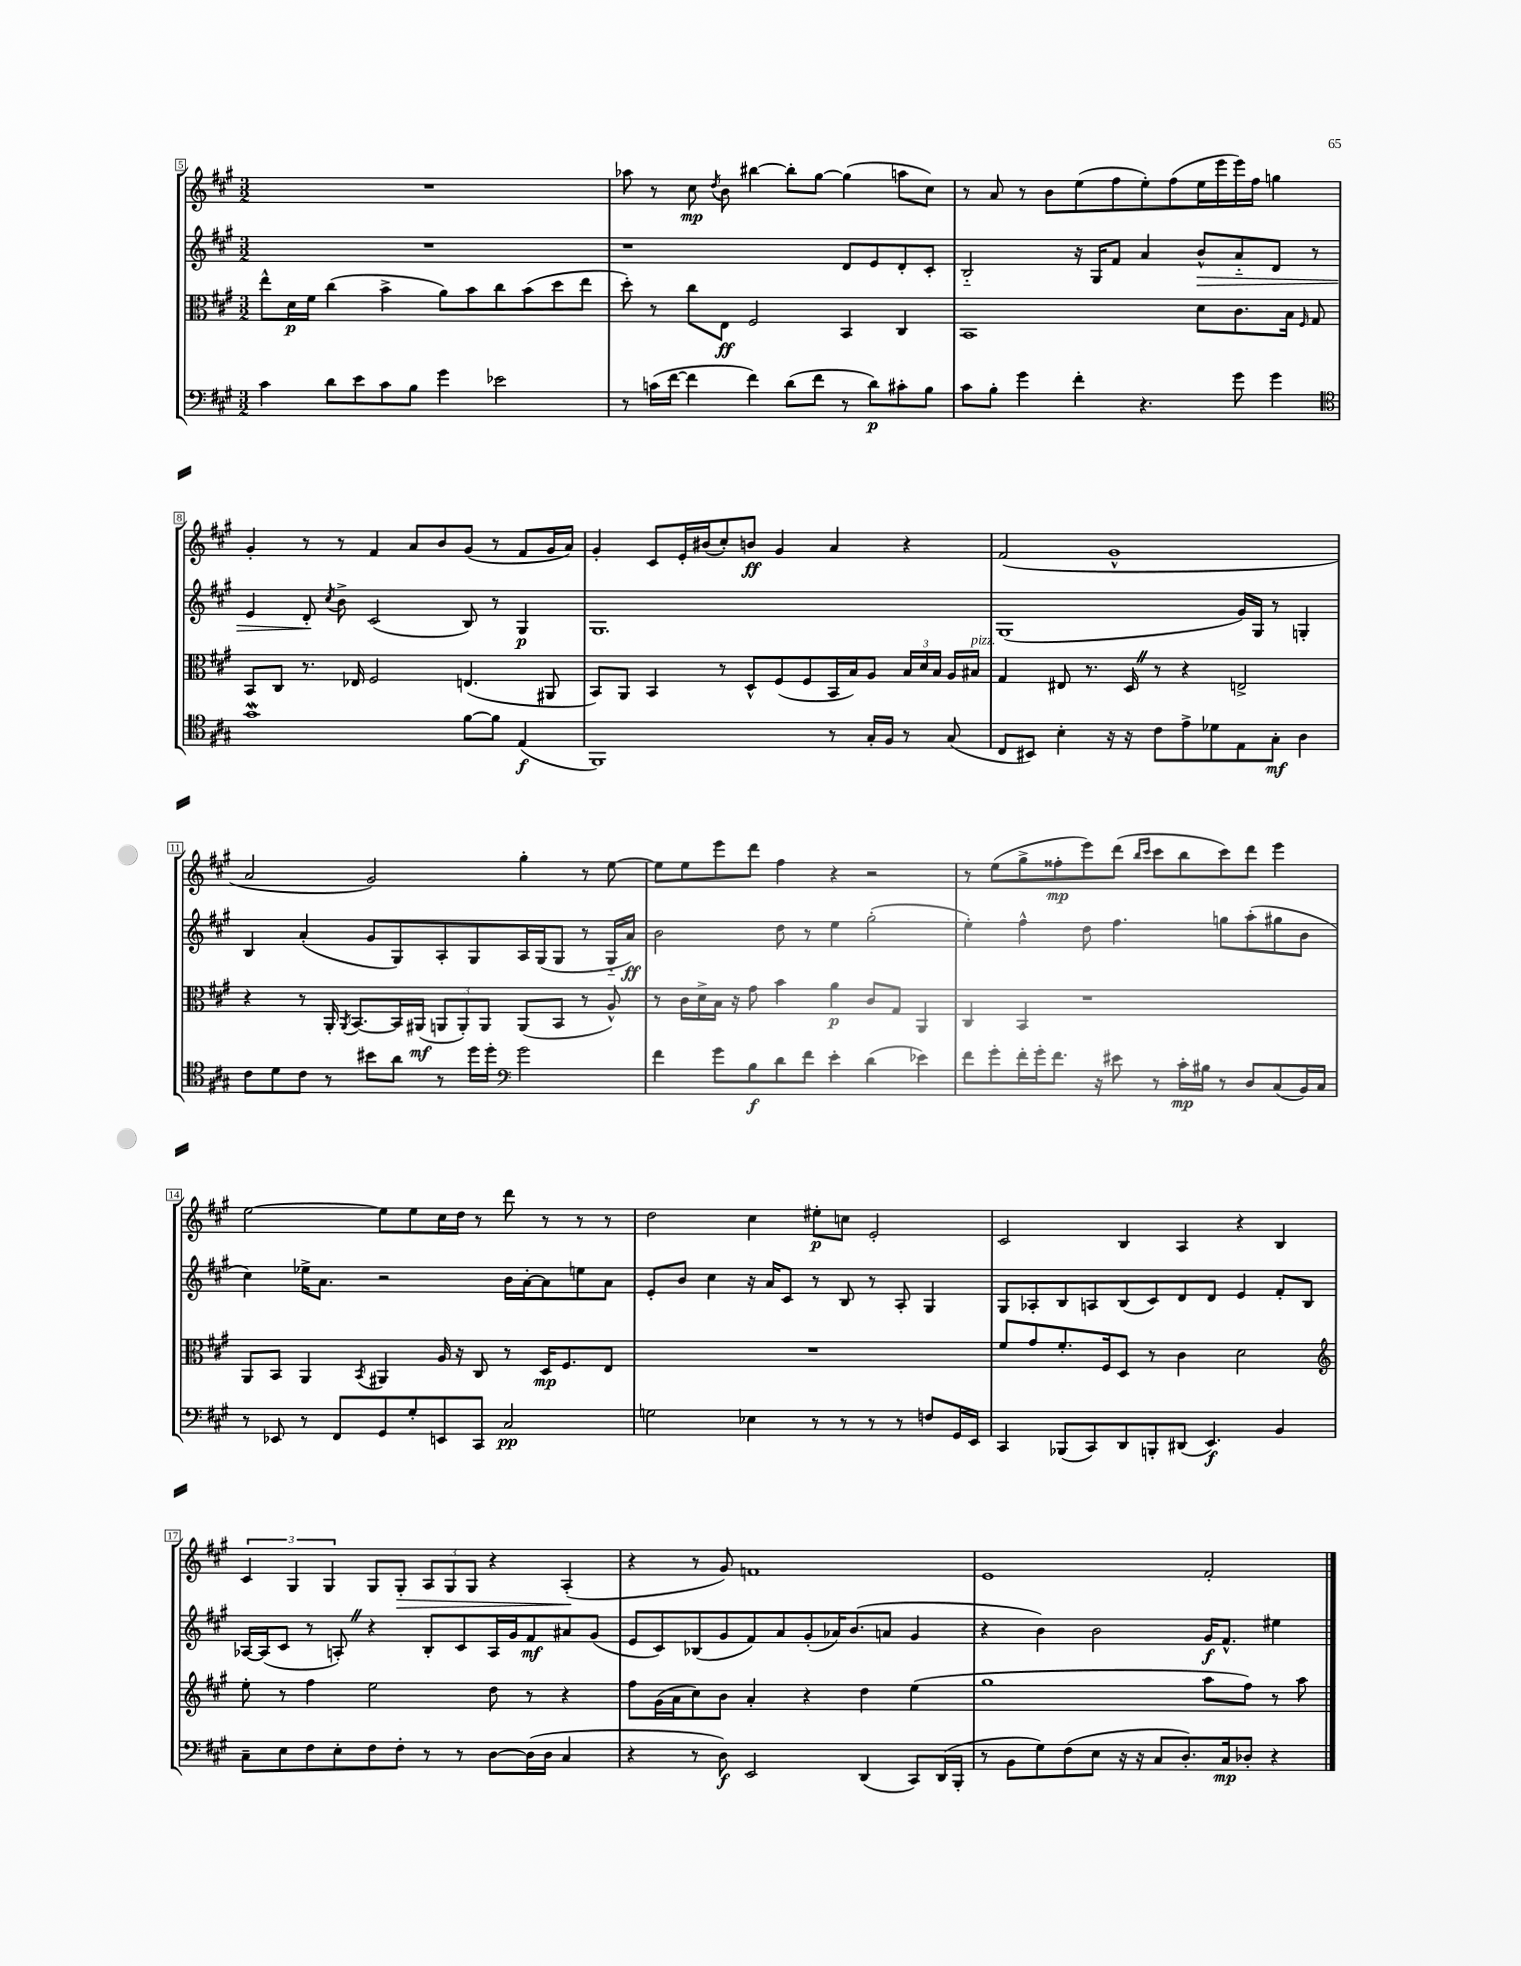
<<
\new StaffGroup <<
\new Staff = "s0" {
    \clef treble \key a \major \numericTimeSignature \time 3/2
    \autoBeamOff R1. |
    aes''8 r8 cis''8\mp \acciaccatura { d''8 } b'8 bis''4~ bis''8[-. gis''8]~ gis''4( a''8[ cis''8]) |
    r8 a'8 r8 b'8[ e''8( fis''8 e''8-.) fis''8( e''16 e'''16 e'''16) fis''16] g''4 |
    gis'4-. r8 r8 fis'4 a'8[ b'8 gis'8]( r8 fis'8[ gis'16 a'16]) |
    gis'4-. cis'8[ e'16-. bis'16( cis''8-.) b'8]\ff gis'4 a'4 r4 |
    fis'2( gis'1-^ |
    a'2 gis'2) gis''4-. r8 e''8~ |
    e''8[ e''8 e'''8 d'''8] fis''4 r4 r2 |
    r8 e''8[( gis''8-> fisis''8-.\mp e'''8) d'''8]( \grace { b''16[ cis'''16] } cis'''8[ b''8 cis'''8) d'''8] e'''4 |
    e''2~ e''8[ e''8 cis''16 d''16] r8 d'''8 r8 r8 r8 |
    d''2 cis''4 eis''8[-.\p c''8] e'2-. |
    cis'2 b4 a4 r4 b4 |
    \tuplet 3/2 { cis'4 gis4 gis4 } gis8[ gis8]-.\> \tuplet 3/2 { a8[ gis8 gis8] } r4 a4-.\!( |
    r4 r8 gis'8) f'1 |
    e'1 fis'2-. \bar "|." |
}
\new Staff = "s1" {
    \clef treble \key a \major \numericTimeSignature \time 3/2
    \autoBeamOff R1. |
    r1 d'8[ e'8 d'8-. cis'8]-. |
    b2-_ r16 gis16[ fis'8] a'4 b'8[-^\> a'8-_ d'8] r8 |
    e'4 d'8-.\! \acciaccatura { cis''8 } b'8-> cis'2( b8) r8 gis4\p |
    gis1. |
    gis1( gis'16[) gis16] r8 g4-. |
    b4 a'4-.( gis'8[ gis8) a8-. gis8 a16 gis16( gis8] r8 gis16[-_ a'16]\ff) |
    b'2 d''8 r8 e''4 gis''2-.( |
    e''4-.) fis''4-^ d''8 fis''4. g''8[ a''8-.( gis''8 b'8] |
    cis''4) ees''16[-> a'8.] r2 b'16[ a'16~-. a'8 e''8 a'8] |
    e'8[-. b'8] cis''4 r16 a'16[ cis'8] r8 b8 r8 a8-. gis4 |
    gis8[ aes8-. b8 a8 b8( cis'8) d'8 d'8] e'4 fis'8[-. b8] |
    aes16[~ aes16( cis'8] r8 a8-.) \once \override BreathingSign.text = \markup { \musicglyph "scripts.caesura.straight" } \breathe r4 b8[-. cis'8 a16 gis'16 fis'8\mf ais'8 gis'8]( |
    e'8[ cis'8) bes8( gis'8 fis'8) a'8 gis'8-.( aes'16) b'8.( a'8] gis'4 |
    r4 b'4) b'2 gis'16[\f fis'8.]-^ eis''4 \bar "|." |
}
\new Staff = "s2" {
    \clef alto \key a \major \numericTimeSignature \time 3/2
    \autoBeamOff e''8[-^ d'16\p fis'16] cis''4( b'4-> a'8[) b'8 cis''8 b'8( d''8 e''8] |
    d''8-.) r8 cis''8[ e8]\ff fis2 b,4 cis4 |
    b,1 d'8[ cis'8. b16] \grace { fis16 } gis8 |
    b,8[ cis8] r8. ees16 fis2 e4.( ais,8 |
    b,8[) a,8] b,4 r8 d8[-^ fis8( fis8 b,16 b16) a8] \tuplet 3/2 { b16[ d'16 b16] } a16[ bis16]^\markup { \italic "pizz." } |
    gis4 eis8 r8. d16 \once \override BreathingSign.text = \markup { \musicglyph "scripts.caesura.straight" } \breathe r8 r4 e2-> |
    r4 r8 a,16-. \acciaccatura { a,8 } b,8.[~ b,16 ais,16]\mf( \tuplet 3/2 { a,8[ a,8-.) a,8] } a,8[( b,8] r8 a8-^) |
    r8 cis'16[ d'16-> b16] r16 gis'8 b'4 a'4\p cis'8[ gis8] a,4 |
    cis4 b,4 r1 |
    a,8[ b,8] a,4 \acciaccatura { b,8 } ais,4 a16 r16 cis8 r8 d16[\mp fis8. e8] |
    R1. |
    fis'8[ gis'8 fis'8.-. fis16 d8] r8 cis'4 d'2 |
    \clef treble e''8-. r8 fis''4 e''2 d''8 r8 r4 |
    fis''8[ gis'16( a'16 cis''8) b'8] a'4-. r4 d''4 e''4( |
    gis''1 a''8[ fis''8]) r8 a''8 \bar "|." |
}
\new Staff = "s3" {
    \clef bass \key a \major \numericTimeSignature \time 3/2
    \autoBeamOff cis'4 d'8[ e'8 cis'8 b8] gis'4 ees'2 |
    r8 c'16[( fis'16]~ fis'4 fis'4) d'8[( fis'8] r8 d'8[\p) cis'8-. b8] |
    cis'8[ b8]-. gis'4 fis'4-. r4. gis'8 gis'4 |
    \clef tenor gis'1\mordent fis'8[~ fis'8] e4\f( |
    fis,1) r8 gis16[-. fis16] r8 gis8( |
    cis8[ bis,8]) b4-. r16 r16 cis'8[ e'8-> des'8 e8 gis8]-.\mf a4 |
    cis'8[ d'8 cis'8] r8 bis'8[ a'8] r8 d''16[ d''16]-. \clef bass gis'2 |
    fis'4 gis'8[ b8\f d'8 fis'8] e'4-. d'4( ees'4) |
    fis'8[ gis'8-. fis'16-. gis'16-. fis'8.] r16 eis'8 r8 cis'16[-.\mp bis16] r8 d8[ cis8( b,16) cis16] |
    r8 ees,8 r8 fis,8[ gis,8 gis8-. e,8 cis,8] cis2\pp |
    g2 ees4 r8 r8 r8 r8 f8[ gis,16 e,16] |
    cis,4 bes,,8[( cis,8) d,8 b,,8-. dis,8]( e,4.\f) b,4 |
    cis8[-- e8 fis8 e8-. fis8 fis8]-. r8 r8 d8[~ d16( d16] cis4 |
    r4 r8 d8\f) e,2 d,4( cis,8[) d,16( b,,16]-. |
    r8 b,8[ gis8) fis8( e8] r16 r16 cis8[ d8.-.) cis16\mp des8]-. r4 \bar "|." |
}
>>
>>
\layout { \context { \Score currentBarNumber = #5 \override BarNumber.stencil = #(make-stencil-boxer 0.1 0.3 ly:text-interface::print) } }
